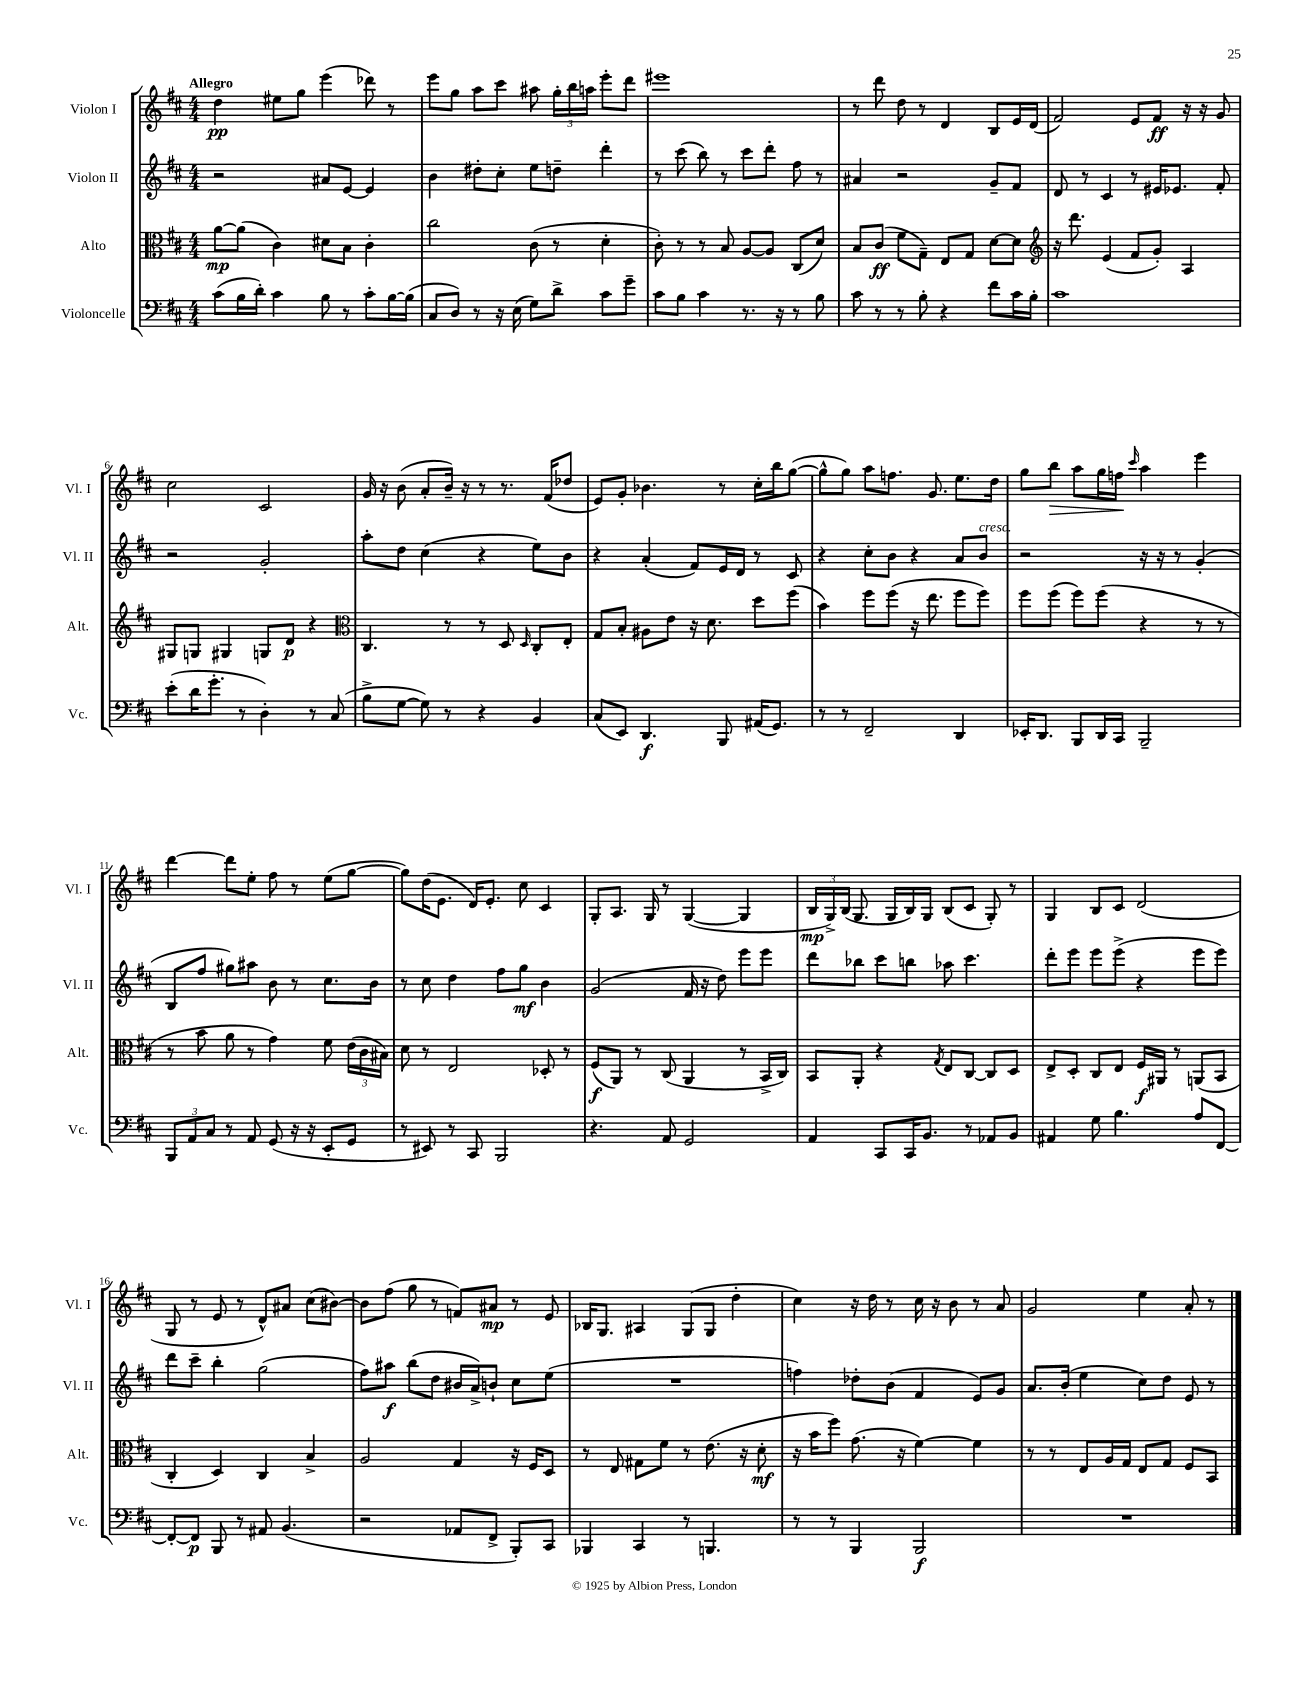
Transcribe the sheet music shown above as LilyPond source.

<<
\new StaffGroup <<
\new Staff = "s0" \with { instrumentName = "Violon I" shortInstrumentName = "Vl. I" } {
    \clef treble \key d \major \numericTimeSignature \time 4/4 \tempo "Allegro"
    \autoBeamOff d''4\pp eis''8[ g''8] e'''4( des'''8) r8 |
    e'''8[ g''8] a''8[ cis'''8] ais''8 \tuplet 3/2 { g''16[-. b''16 a''16] } e'''8[-. d'''8] |
    eis'''1 |
    r8 d'''8 d''8 r8 d'4 b8[ e'16 d'16]( |
    fis'2) e'8[ fis'8]\ff r16 r16 g'8 |
    cis''2 cis'2 |
    g'16 r16 b'8( a'8[-. b'16]--) r16 r8 r8. fis'16[( des''8] |
    e'8[) g'8]-. bes'4. r8 cis''16[-. b''16 g''8]~( |
    g''8[-^ g''8]) a''8[ f''8.] g'8. e''8.[ d''16] |
    g''8[ b''8]\> a''8[ g''16 f''16]\! \grace { cis'''16 } a''4 e'''4 |
    d'''4~ d'''8[ e''8]-. fis''8 r8 e''8[( g''8]~ |
    g''8[) d''16( e'8.] d'16[) e'8.]-. cis''8 cis'4 |
    g8[-. a8.] g16 r8 g4~( g4 |
    \tuplet 3/2 { b16[\mp g16->) b16]( } g8. g16[ b16) g16] b8[( cis'8] g8-.) r8 |
    g4 b8[ cis'8] d'2( |
    g8 r8 e'8 r8 d'8[-^) ais'8] cis''8[( bis'8]~) |
    bis'8[ fis''8]( g''8 r8 f'8[) ais'8]\mp r8 e'8 |
    bes16[ g8.] ais4 g8[( g8] d''4-. |
    cis''4) r16 d''16 r8 cis''16 r16 b'8 r8 a'8 |
    g'2 e''4 a'8-. r8 \bar "|." |
}
\new Staff = "s1" \with { instrumentName = "Violon II" shortInstrumentName = "Vl. II" } {
    \clef treble \key d \major \numericTimeSignature \time 4/4
    \autoBeamOff r2 ais'8[ e'8]~ e'4 |
    b'4 dis''8[-. cis''8]-. e''8[ d''8]-- d'''4-. |
    r8 cis'''8( b''8) r8 cis'''8[ d'''8]-. fis''8 r8 |
    ais'4 r2 g'8[-- fis'8] |
    d'8 r8 cis'4 r8 eis'16[ ees'8.] fis'8-. |
    r2 g'2-. |
    a''8[-. d''8] cis''4( r4 e''8[) b'8] |
    r4 a'4-.( fis'8[) e'16 d'16] r8 cis'8 |
    r4 cis''8[-. b'8] r4 a'8[ b'8]^\markup { \italic "cresc." } |
    r2 r16 r16 r8 g'4-.( |
    b8[ fis''8] gis''8[) ais''8] b'8 r8 cis''8.[ b'16] |
    r8 cis''8 d''4 fis''8[ g''8]\mf b'4 |
    g'2( fis'16 r16 d''8) e'''8[ e'''8] |
    d'''8[ bes''8] cis'''8[ b''8] aes''8 cis'''4. |
    d'''8[-. e'''8] e'''8[ e'''8]->( r4 e'''8[ e'''8]) |
    d'''8[ cis'''8]-- b''4-. g''2( |
    fis''8[) ais''8]\f b''8[( d''8] bis'16[ a'16->) b'8]-! cis''8[ e''8]( |
    R1 |
    f''4) des''8[-. b'8]( fis'4 e'8[) g'8] |
    a'8.[ b'16]-.( e''4 cis''8[) d''8] e'8 r8 \bar "|." |
}
\new Staff = "s2" \with { instrumentName = "Alto" shortInstrumentName = "Alt." } {
    \clef alto \key d \major \numericTimeSignature \time 4/4
    \autoBeamOff a'8[~\mp a'8]( cis'4) dis'8[ b8] cis'4-. |
    cis''2 cis'8( r8 d'4-. |
    cis'8-.) r8 r8 b8 a8[~ a8] cis8[( d'8]) |
    b8[ cis'8]\ff( fis'8[ g8]--) e8[ g8] d'8[~ d'8] |
    \clef treble r16 d'''8. e'4( fis'8[ g'8]-.) a4 |
    gis8[ g8] gis4 g8[ d'8]\p r4 |
    \clef alto cis4. r8 r8 d8 \grace { d16 } cis8[-. e8]-. |
    g8[ b8]-. ais8[ e'8] r16 d'8. d''8[ fis''8]( |
    b'4) fis''8[ fis''8]( r16 e''8. fis''8[ fis''8]) |
    fis''8[ fis''8]( fis''8[) fis''8]( r4 r8 r8 |
    r8 b'8 a'8 r8 g'4) fis'8 \tuplet 3/2 { e'16[( cis'16 bis16]) } |
    d'8 r8 e2 des8-. r8 |
    fis8[\f( a,8]) r8 cis8( a,4 r8 b,16[-> cis16]) |
    b,8[ a,8]-. r4 \acciaccatura { g8 } e8[ cis8]~ cis8[ d8] |
    e8[-> d8]-. cis8[ e8] fis16[\f ais,16] r8 a,8[( b,8] |
    cis4-. d4) cis4 b4-> |
    a2 g4 r16 fis16[ d8] |
    r8 e8 gis8[ fis'8] r8 e'8.( r16 d'8-.\mf |
    r16 b'16[ fis''8]) g'8.( r16 fis'4~) fis'4 |
    r8 r8 e8[ a16 g16] e8[ g8] fis8[ b,8] \bar "|." |
}
\new Staff = "s3" \with { instrumentName = "Violoncelle" shortInstrumentName = "Vc." } {
    \clef bass \key d \major \numericTimeSignature \time 4/4
    \autoBeamOff cis'8[( b16 d'16]-.) cis'4 b8 r8 cis'8[-. b16~ b16]( |
    cis8[ d8]) r8 r16 e16( g8[) d'8]-> cis'8[ g'8]-- |
    cis'8[ b8] cis'4 r8. r16 r8 b8 |
    cis'8 r8 r8 b8-. r4 fis'8[ cis'16 b16]-. |
    cis'1 |
    e'8[-.( d'16 g'8.]-. r8 d4-.) r8 cis8( |
    b8[-> g8]~ g8) r8 r4 b,4 |
    cis8[( e,8]) d,4.\f b,,8 ais,16[( g,8.]) |
    r8 r8 fis,2-- d,4 |
    ees,16[-. d,8.] b,,8[ d,16 cis,16] b,,2-- |
    \tuplet 3/2 { b,,8[ a,8 cis8] } r8 a,8 g,8( r16 r16 e,8[-. g,8] |
    r8 eis,8) r8 cis,8 b,,2 |
    r4. a,8 g,2 |
    a,4 cis,8[ cis,16 b,8.] r8 aes,8[ b,8] |
    ais,4 g8 b4. a8[ fis,8]~ |
    fis,8[~-. fis,8]\p b,,8 r8 ais,8 b,4.( |
    r2 aes,8[ fis,8]-> b,,8[-.) cis,8] |
    bes,,4 cis,4 r8 b,,4. |
    r8 r8 b,,4 b,,2\f |
    R1 \bar "|." |
}
>>
>>
